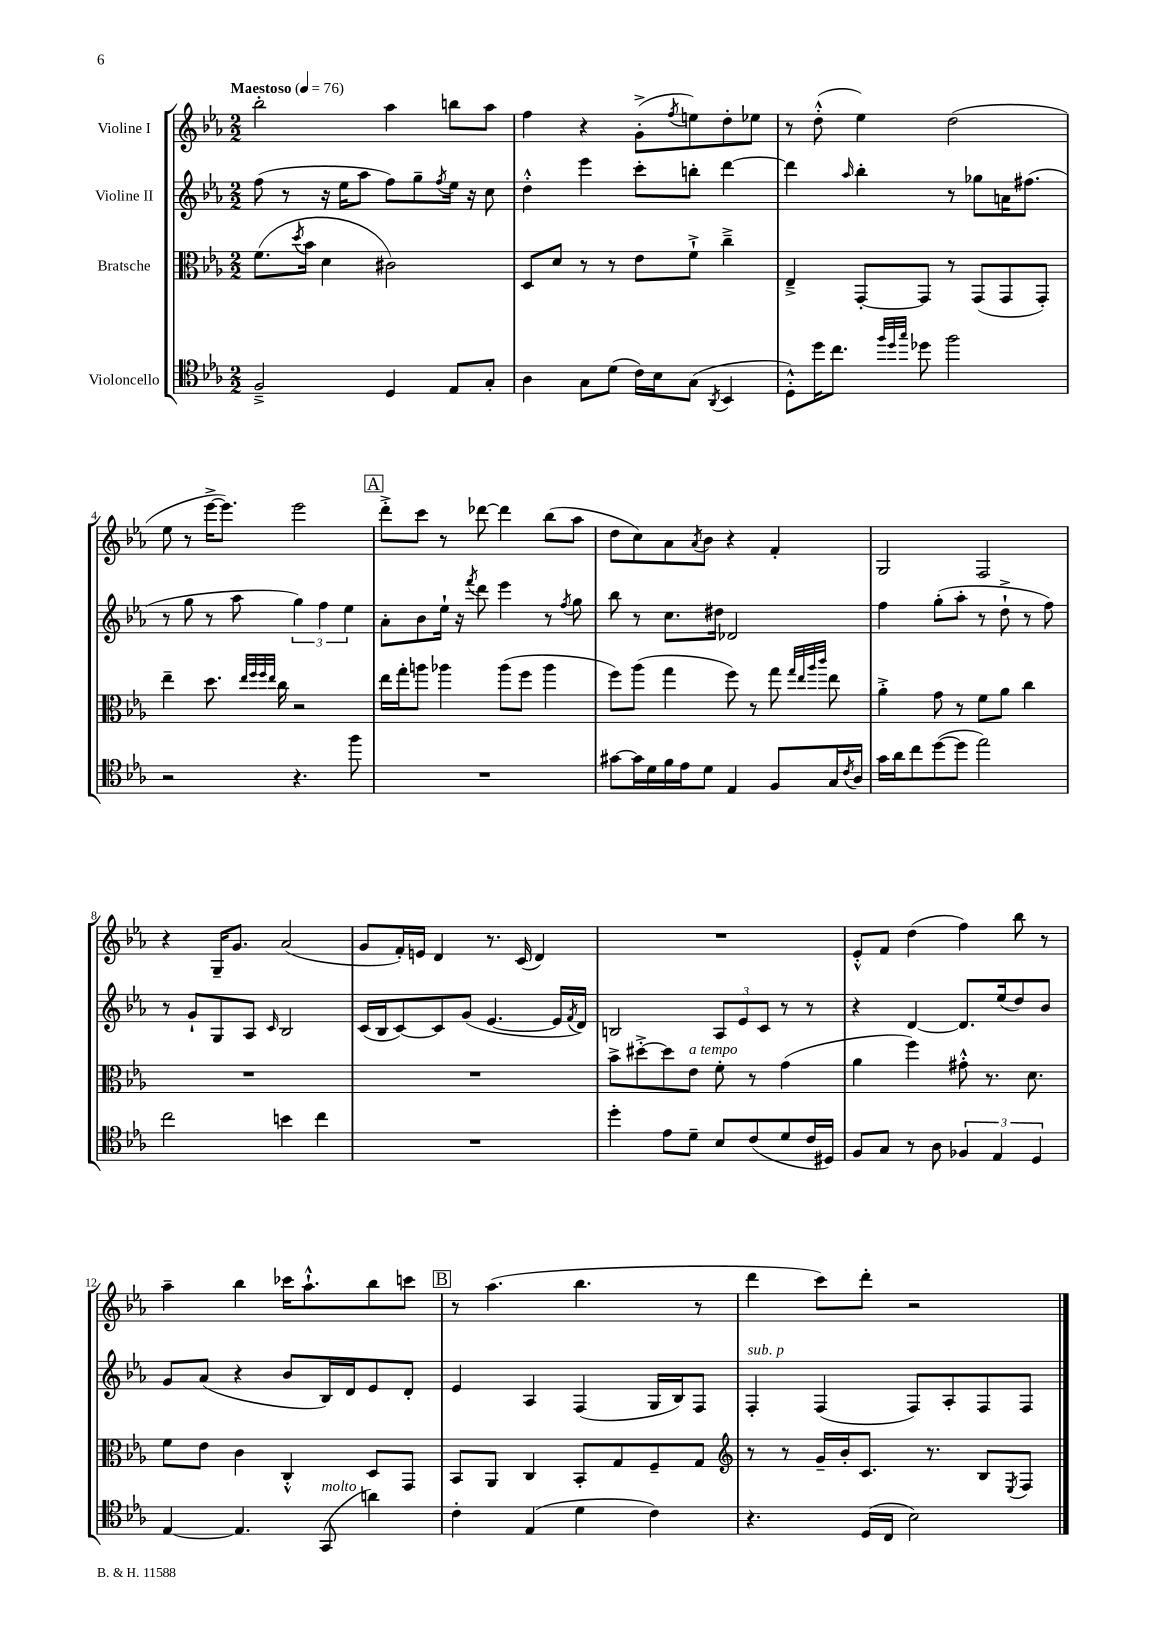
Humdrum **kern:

**kern	**kern	**kern	**kern
*staff4	*staff3	*staff2	*staff1
*clefC4	*clefC3	*clefG2	*clefG2
*k[b-e-a-]	*k[b-e-a-]	*k[b-e-a-]	*k[b-e-a-]
*M2/2	*M2/2	*M2/2	*M2/2
*MM76	*MM76	*MM76	*MM76
2F~^	(8.f	(8ff	2bb-'
.	.	8r	.
.	8qdd	.	.
.	16b-	.	.
.	4d	16r	.
.	.	16ee-	.
.	.	8aa-	.
4D	2c#)	8ff)	4aa-
.	.	8gg~	.
.	.	8qff	.
8E-	.	16ee-	8bb
.	.	16r	.
8G'	.	8cc	8aa-
=	=	=	=
4A-	8D	4dd'^^	4ff
.	8d	.	.
8G	8r	4eee-	4r
(8d	8r	.	.
16c)	8e-	8ccc'	(8g'^
16B-	.	.	.
.	.	.	8qff
(8G	8f`^	8bb'	8ee)
8qAA-	.	.	.
4BB-	4cc~^	[4ddd	8dd'
.	.	.	8ee-
=	=	=	=
8D'^^)	4E-~^	4ddd]	8r
16dd	.	.	(8dd'^^
8.cc	.	.	.
.	.	16qqaa-	.
.	[8GG'	4bb-'	4ee-)
32qqff	.	.	.
32qqdd	.	.	.
32qqgg	.	.	.
8dd-	8GG]	.	.
2ff	8r	8r	(2dd
.	(8GG	8gg-	.
.	8GG	16a	.
.	.	(8.ff#	.
.	8GG')	.	.
=	=	=	=
2r	4ee-~	8r	8ee-
.	.	8gg	8r
.	8.dd	8r	[16eee-^
.	.	.	8.eee-])
.	.	8aa-	.
.	32qqee-	.	.
.	32qqff	.	.
.	32qqff	.	.
.	32qqee-	.	.
.	16cc	.	.
4.r	2r	6gg)	2eee-
.	.	6ff	.
.	.	6ee-	.
8ff	.	.	.
=	=	=	=
1r	16ee-	8a-'	8ddd'^
.	16gg'	.	.
.	8aa	8b-	8ccc
.	4aa-	16ee-`	8r
.	.	16r	.
.	.	8qfff	.
.	.	8ddd	[8ddd-
.	(8aa-	4eee-	4ddd-]
.	8ff	.	.
.	4aa-	8r	(8bb-
.	.	8qff	.
.	.	8gg	8aa-
=	=	=	=
[8g#	8ff)	8bb-	8dd
16g#]	(8aa-	8r	8cc)
16d	.	.	.
16f	4gg	8.cc	8a-
16e-	.	.	.
.	.	.	8qa-
8d	.	.	8b-
.	.	16dd#	.
4E-	8ff)	2d-	4r
.	8r	.	.
8F	8gg	.	4f'
.	32qqgg	.	.
.	32qqee-	.	.
.	32qqaa-	.	.
.	32qqccc	.	.
16G	8ee-	.	.
8qc	.	.	.
16A-	.	.	.
=	=	=	=
16g	4a-'^	4ff	2G
16a-	.	.	.
8cc	.	.	.
([8dd	8g	(8gg'	.
8dd]	8r	8aa-'	.
2ee-)	8f	8r	2F
.	8a-	8dd`^	.
.	4cc	8r	.
.	.	8ff)	.
=	=	=	=
2cc	1r	8r	4r
.	.	8g`	.
.	.	8G	16G~
.	.	.	8.g
.	.	8A-	.
.	.	16qqc	.
4b	.	2B-	(2a-
4cc	.	.	.
=	=	=	=
1r	1r	(16c	8g
.	.	16B-	.
.	.	[8c)	16f')
.	.	.	16e
.	.	8c]	4d
.	.	(8g	.
.	.	[4.e-	8.r
.	.	.	(16c
.	.	.	4d)
.	.	16e-]	.
.	.	8qf	.
.	.	16d)	.
=	=	=	=
4dd'	8b-^	2B	1r
.	[8dd#'^	.	.
8e-	8dd#]	.	.
8d~	8e-	.	.
8B-	8f'	12A-	.
.	.	12e-	.
(8c	8r	.	.
.	.	12c	.
8d	(4g	8r	.
16c	.	8r	.
16D#)	.	.	.
=	=	=	=
8F	4a-	4r	8e-'^^
8G	.	.	8f
8r	4ff)	[4d	(4dd
8A-	.	.	.
6F-	8g#'^^	8.d]	4ff)
.	8.r	.	.
6E-	.	.	.
.	.	(16ee-	.
.	.	8dd)	8bb-
.	8.d	.	.
6D	.	.	.
.	.	8b-	8r
=	=	=	=
[4E-	8f	8g	4aa-~
.	8e-	(8a-	.
4.E-]	4c	4r	4bb-
.	4C'^^	8b-	16ccc-
.	.	.	8.aa-`^^
(8GG	.	16B-)	.
.	.	16d	.
4a)	8D	8e-	8bb-
.	8GG	8d'	8ccc
=	=	=	=
4c'	8BB-	4e-	8r
.	8AA-	.	(4.aa-
(4E-	4C	4A-	.
4d	8BB-'	(4F	4.bb-
.	8G	.	.
4c)	8F~	16G	.
.	.	16B-)	.
.	8G	8F	8r
=	=	=	=
*	*clefG2	*	*
4.r	8r	4F'	4ddd
.	8r	.	.
.	16g~	(4F	8ccc)
.	16b-'	.	.
(16D	8.c	.	8ddd'
16C	.	.	.
2B-)	.	8F)	2r
.	8.r	.	.
.	.	8A-'	.
.	8B-	8F	.
.	8qE-	.	.
.	8F	8F	.
==	==	==	==
*-	*-	*-	*-
